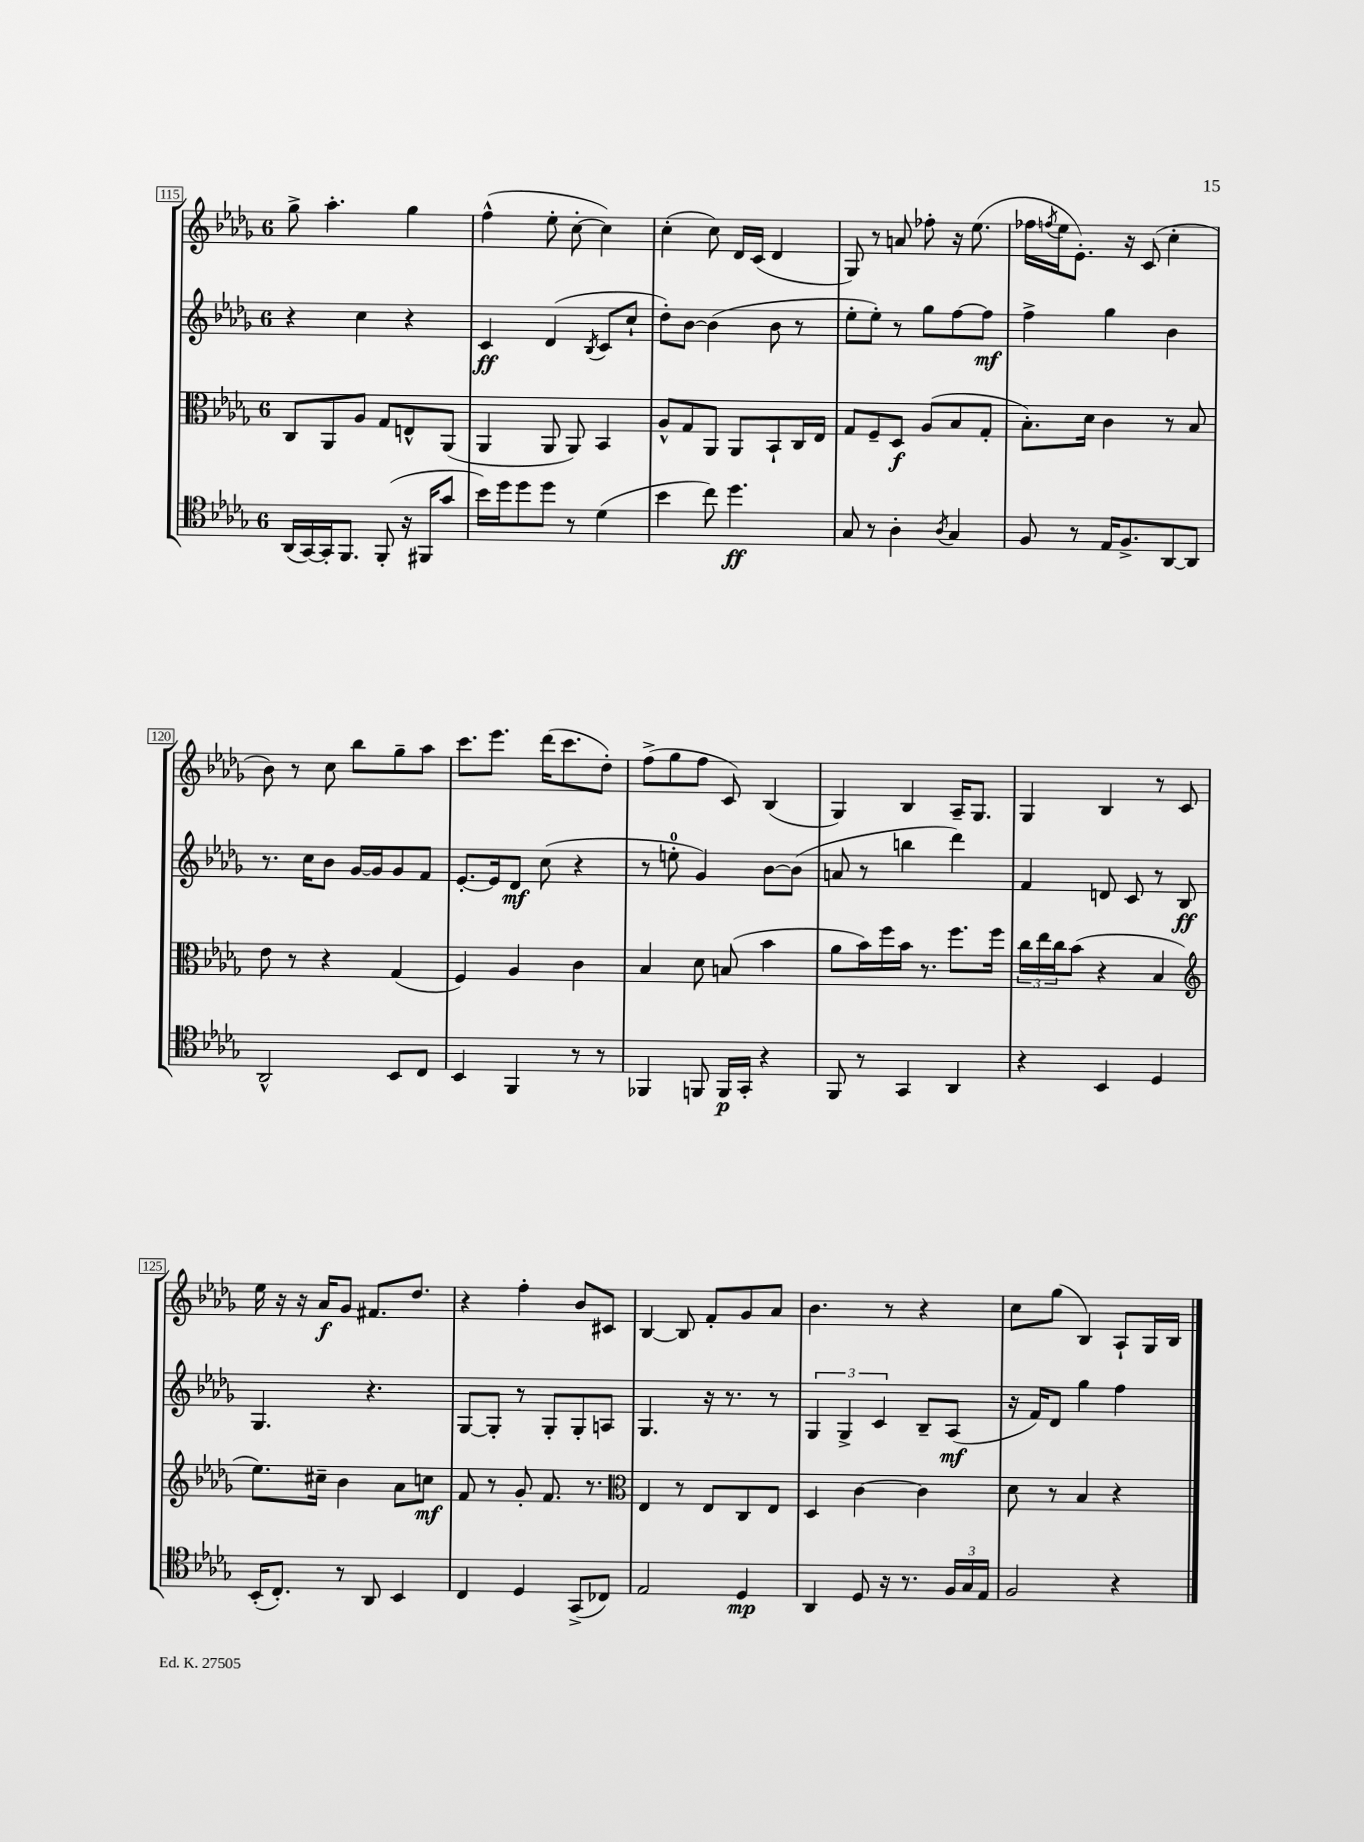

**kern	**dynam	**kern	**dynam	**kern	**dynam	**kern	**dynam
*part4	*part4	*part3	*part3	*part2	*part2	*part1	*part1
*staff4	*staff4	*staff3	*staff3	*staff2	*staff2	*staff1	*staff1
*clefC4	*	*clefC3	*	*clefG2	*	*clefG2	*
*k[b-e-a-d-g-]	*	*k[b-e-a-d-g-]	*	*k[b-e-a-d-g-]	*	*k[b-e-a-d-g-]	*
*M6/8	*	*M6/8	*	*M6/8	*	*M6/8	*
=115	=115	=115	=115	=115	=115	=115	=115
(16AA-/LL	.	8C/L	.	4r	.	8gg-^\	.
[16GG-/)	.	.	.	.	.	.	.
16GG-'/J]	.	8AA-/	.	.	.	4.aa-'\	.
8.FF/J	.	.	.	.	.	.	.
.	.	8A-/J	.	4cc\	.	.	.
(8FF'/	.	8G-/L	.	.	.	.	.
16r	.	8En^^/	.	4r	.	4gg-\	.
16FF#X/KL	.	.	.	.	.	.	.
8g-/J	.	(8AA-/J	.	.	.	.	.
=116	=116	=116	=116	=116	=116	=116	=116
16b-\LL)	.	4AA-/	.	4c/	ff	(4ff^^\	.
16dd-\J	.	.	.	.	.	.	.
8dd-\	.	.	.	.	.	.	.
8dd-\J	.	8AA-/	.	(4d-/	.	8ee-'\	.
8r	.	8AA-/)	.	.	.	[8cc'\	.
.	.	.	.	8qB-/	.	.	.
(4d-\	.	4BB-/	.	8c/L	.	4cc\])	.
.	.	.	.	8cc`/J	.	.	.
=117	=117	=117	=117	=117	=117	=117	=117
4b-\	.	8A-^^/L	.	8dd-'\L)	.	(4cc'\	.
.	.	8G-/	.	[8b-\J	.	.	.
8cc\)	.	8AA-/J	.	(4b-\]	.	8cc\)	.
4.dd-\	ff	8AA-/L	.	.	.	16d-/LL	.
.	.	.	.	.	.	(16c/JJ	.
.	.	8BB-`/	.	8b-\	.	4d-/	.
.	.	16C/L	.	8r	.	.	.
.	.	16E-/JJ	.	.	.	.	.
=118	=118	=118	=118	=118	=118	=118	=118
8G-/	.	8G-/L	.	8ee-'\L	.	8G-/)	.
8r	.	8F~/	.	8ee-'\J)	.	8r	.
4A-'\	.	8D-/J	f	8r	.	8an/	.
.	.	(8A-/L	.	8gg-\L	.	8ff-X'\	.
8qA-/	.	.	.	.	.	.	.
4G-/	.	8B-/	.	[8ff\	.	16r	.
.	.	.	.	.	.	(8.ee-\	.
.	.	8G-'/J	.	8ff\J]	mf	.	.
=119	=119	=119	=119	=119	=119	=119	=119
8F/	.	8.B-'\L)	.	4ff^\	.	16ff-X\LL	.
.	.	.	.	.	.	8qffn/	.
.	.	.	.	.	.	16ee-\J	.
8r	.	.	.	.	.	8.e-'\J)	.
.	.	16d-\Jk	.	.	.	.	.
16E-/KL	.	4c\	.	4gg-\	.	.	.
8.F^/	.	.	.	.	.	16r	.
.	.	.	.	.	.	(8c/	.
[8AA-/	.	8r	.	4b-\	.	4cc'\	.
8AA-/J]	.	8B-/	.	.	.	.	.
!!LO:LB:g=z
=120	=120	=120	=120	=120	=120	=120	=120
2AA-^^/	.	8e-\	.	8.r	.	8b-\)	.
.	.	8r	.	.	.	8r	.
.	.	.	.	16cc\KL	.	.	.
.	.	4r	.	8b-\J	.	8cc\	.
.	.	.	.	[16g-/LL	.	8bb-\L	.
.	.	.	.	16g-/J]	.	.	.
8BB-/L	.	(4G-/	.	8g-/	.	8gg-~\	.
8C/J	.	.	.	8f/J	.	8aa-\J	.
=121	=121	=121	=121	=121	=121	=121	=121
4BB-/	.	4F/)	.	[8.e-'/L	.	8.ccc\L	.
.	.	.	.	16e-/k]	.	8.eee-\J	.
4FF/	.	4A-/	.	8d-/J	mf	.	.
.	.	.	.	(8cc\	.	(16ddd-\KL	.
.	.	.	.	.	.	8.ccc\	.
8r	.	4c\	.	4r	.	.	.
8r	.	.	.	.	.	8dd-'\J)	.
=122	=122	=122	=122	=122	=122	=122	=122
4FF-X/	.	4B-/	.	8r	.	(8ff^\L	.
.	.	.	.	8een'\	.	8gg-\	.
8FFn/	.	8d-\	.	4g-/)	.	8ff\J	.
16FF/LL	p	(8Bn/	.	.	.	8c/)	.
16GG-'/JJ	.	.	.	.	.	.	.
4r	.	4b-\	.	[8b-\L	.	(4B-/	.
.	.	.	.	(8b-\J]	.	.	.
=123	=123	=123	=123	=123	=123	=123	=123
8FF/	.	8a-\L	.	8an/	.	4G-/)	.
8r	.	16b-\L)	.	8r	.	.	.
.	.	16ff\	.	.	.	.	.
4GG-/	.	16b-\JJ	.	4bbn\	.	4B-/	.
.	.	8.r	.	.	.	.	.
4AA-/	.	8.ff\L	.	4ddd-\)	.	16A-~/KL	.
.	.	.	.	.	.	8.G-/J	.
.	.	16ff\Jk	.	.	.	.	.
=124	=124	=124	=124	=124	=124	=124	=124
4r	.	24cc\LL	.	4f/	.	4G-/	.
.	.	24ee-\	.	.	.	.	.
.	.	24cc\J	.	.	.	.	.
.	.	(8b-\J	.	.	.	.	.
4BB-/	.	4r	.	8dn/	.	4B-/	.
.	.	.	.	8c/	.	.	.
4D-/	.	4B-/	.	8r	.	8r	.
.	.	.	.	8B-/	ff	8c/	.
!!LO:LB:g=z
=125	=125	=125	=125	=125	=125	=125	=125
*	*	*clefG2	*	*	*	*	*
(16BB-'/KL	.	8.ee-\L)	.	4.G-/	.	16ee-\	.
8.C'/J)	.	.	.	.	.	16r	.
.	.	.	.	.	.	16r	.
.	.	16cc#X~\Jk	.	.	.	16a-/KL	f
8r	.	4b-\	.	.	.	8g-/J	.
8AA-/	.	.	.	4.r	.	8.f#X/L	.
4BB-/	.	8a-\L	.	.	.	.	.
.	.	.	.	.	.	8.dd-/J	.
.	.	8ccn\J	mf	.	.	.	.
=126	=126	=126	=126	=126	=126	=126	=126
4C/	.	8f/	.	[8G-/L	.	4r	.
.	.	8r	.	8G-'/J]	.	.	.
4D-/	.	8g-'/	.	8r	.	4ff'\	.
.	.	8.f/	.	8G-'/L	.	.	.
(8GG-^/L	.	.	.	8G-'/	.	8b-/L	.
.	.	8.r	.	.	.	.	.
8C-X/J)	.	.	.	8An/J	.	8c#X/J	.
=127	=127	=127	=127	=127	=127	=127	=127
*	*	*clefC3	*	*	*	*	*
2E-/	.	4E-/	.	4.G-/	.	[4B-/	.
.	.	8r	.	.	.	8B-/]	.
.	.	8E-/L	.	16r	.	8f'/L	.
.	.	.	.	8.r	.	.	.
4D-/	mp	8C/	.	.	.	8g-/	.
.	.	8E-/J	.	8r	.	8a-/J	.
=128	=128	=128	=128	=128	=128	=128	=128
4AA-/	.	4D-/	.	6G-/	.	4.b-\	.
.	.	.	.	6G-^/	.	.	.
8D-/	.	[4c\	.	.	.	.	.
.	.	.	.	6c/	.	.	.
16r	.	.	.	.	.	8r	.
8.r	.	.	.	.	.	.	.
.	.	4c\]	.	8B-~/L	.	4r	.
24F/LL	.	.	.	(8A-/J	mf	.	.
24G-/	.	.	.	.	.	.	.
24E-/JJ	.	.	.	.	.	.	.
=129	=129	=129	=129	=129	=129	=129	=129
2F/	.	8d-\	.	16r	.	8cc\L	.
.	.	.	.	16f/KL)	.	.	.
.	.	8r	.	8d-/J	.	(8gg-\J	.
.	.	4B-/	.	4gg-\	.	4B-/)	.
4r	.	4r	.	4ff\	.	8A-`/L	.
.	.	.	.	.	.	16G-/L	.
.	.	.	.	.	.	16B-/JJ	.
==	==	==	==	==	==	==	==
*-	*-	*-	*-	*-	*-	*-	*-
